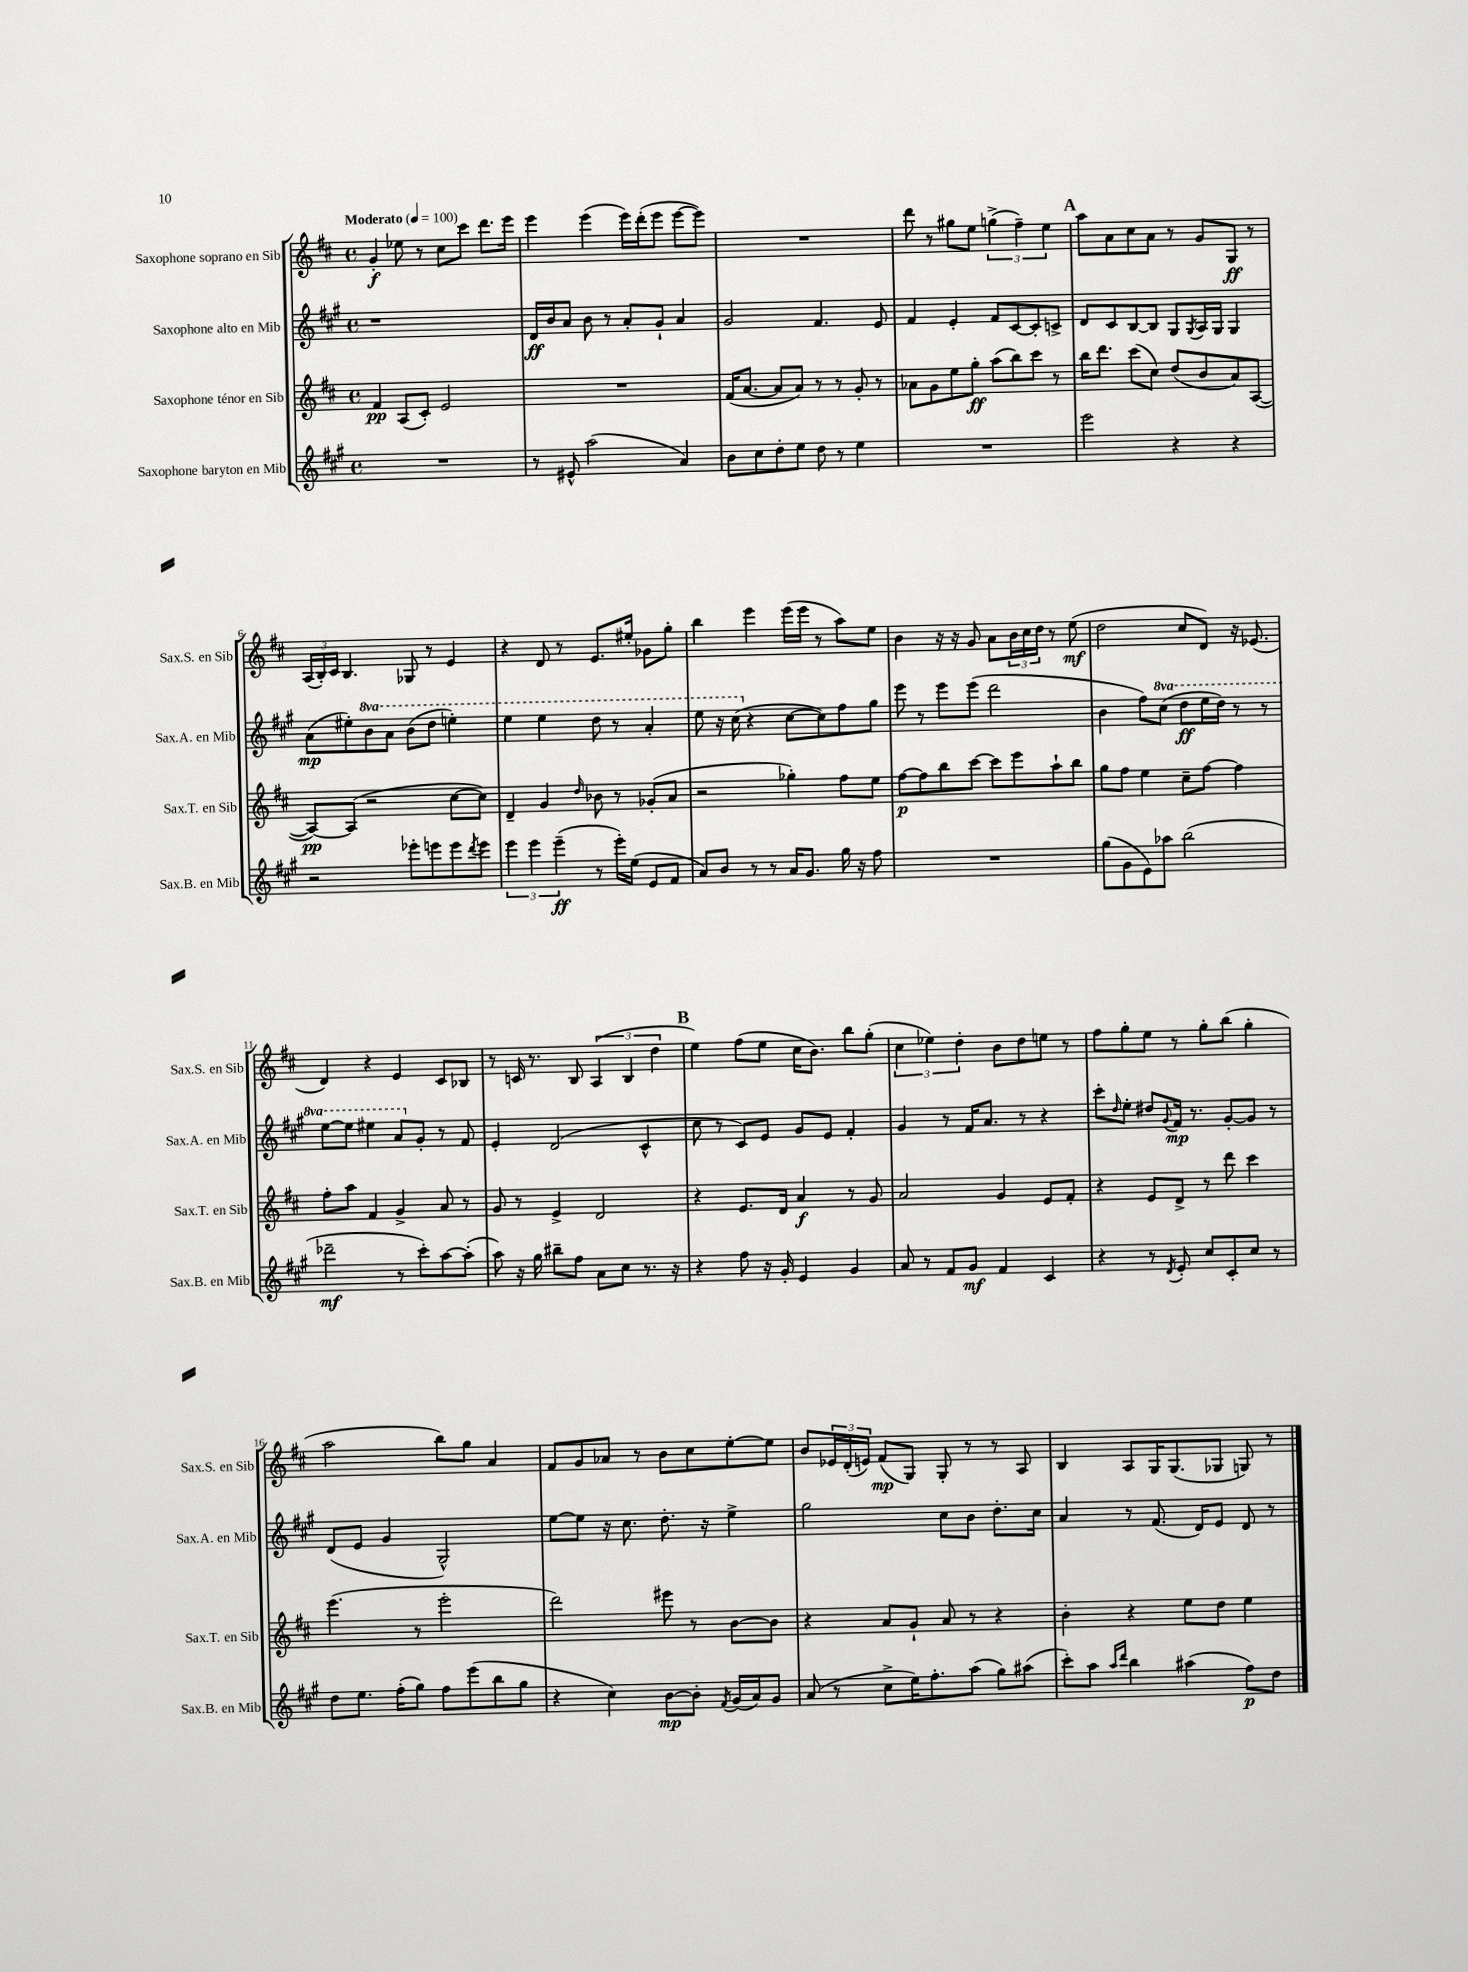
<<
\new StaffGroup <<
\new Staff = "s0" \with { instrumentName = "Saxophone soprano en Sib" shortInstrumentName = "Sax.S. en Sib" } {
    \clef treble \key d \major \defaultTimeSignature \time 4/4 \tempo "Moderato" 4 = 100
    g'4-.\f ees''8 r8 cis''8 cis'''8 d'''8. e'''16 |
    e'''4 e'''4( e'''16) d'''16-.( e'''8 e'''8~ e'''8) |
    R1 |
    d'''8 r8 gis''8 e''8 \tuplet 3/2 { g''4->( fis''4--) e''4 } |
    \mark \markup { \bold "A" } a''8 a'8 cis''8 a'8 r8 g'8 g8\ff r8 |
    \tuplet 3/2 { a16( b16-.) cis'16 } b4. ges8 r8 e'4 |
    r4 d'8 r8 e'8. eis''16-. ges'8 g''8-. |
    b''4 e'''4 e'''16( e'''16 r8 a''8) e''8 |
    b'4 r16 r16 g'8 a'8 \tuplet 3/2 { b'16 cis''16 d''16 } r8 e''8\mf( |
    d''2 cis''8 d'8) r16 ees'8.( |
    d'4) r4 e'4 cis'8 bes8 |
    r8 c'16 r8. b8 \tuplet 3/2 { a4( b4 d''4 } |
    \mark \markup { \bold "B" } e''4) fis''8( e''8 cis''16 b'8.) b''8 g''8-.( |
    \tuplet 3/2 { cis''4 ees''4) d''4-. } b'8 d''8 e''8 r8 |
    fis''8 g''8-. e''8 r8 g''8-. b''8( g''4-. |
    a''2 b''8) g''8 a'4 |
    fis'8 g'8 aes'8 r8 b'8 cis''8 e''8~-. e''8 |
    b'8 \tuplet 3/2 { ees'16 d'16-.( e'16) } fis'8\mp( g8) g8-. r8 r8 a8 |
    b4 a8 g16 g8.( ges8 g8) r8 \bar "|." |
}
\new Staff = "s1" \with { instrumentName = "Saxophone alto en Mib" shortInstrumentName = "Sax.A. en Mib" } {
    \clef treble \key a \major \defaultTimeSignature \time 4/4 \set Staff.ottavationMarkups = #ottavation-simple-ordinals
    r1 |
    d'16\ff b'16 a'8 b'8 r8 a'8-. gis'8-! a'4 |
    gis'2 fis'4. e'8 |
    fis'4 e'4-. fis'8 cis'8~ cis'8-. c'8-> |
    \mark \markup { \bold "A" } d'8 cis'8 b8~ b8 gis8 \acciaccatura { gis8 } a16 gis16 gis4 |
    a'8\mp( eis''8-.) \ottava #1 b''8 a''8 b''8( d'''8 e'''!4-.) |
    e'''4 e'''4 d'''8 r8 a''4-. |
    e'''8 r16 cis'''16( \ottava #0 r4 cis''8~ cis''8) fis''8 gis''8 |
    e'''8 r8 e'''8 e'''8( d'''2 |
    b'4 fis''8) \ottava #1 cis'''8( d'''8\ff e'''16 d'''16) r8 r8 |
    e'''8~ e'''8 eis'''4 a''8 \ottava #0 gis'8-. r8 fis'8 |
    e'4-. d'2( cis'4-^ |
    \mark \markup { \bold "B" } cis''8 r8 cis'8) e'8 gis'8 e'8 fis'4-. |
    gis'4 r8 fis'16 a'8. r8 r4 |
    cis'''8-. \grace { d''16 } e''8-. dis''8 \appoggiatura { gis'8 } fis'16\mp r8. gis'8~-. gis'8 r8 |
    d'8( e'8 gis'4 gis2-^) |
    e''8~ e''8 r16 cis''8. d''8.-. r16 e''4-> |
    gis''2 cis''8 b'8 d''8.-. cis''16 |
    a'4 r8 fis'8.( d'16) e'8 d'8 r8 \bar "|." |
}
\new Staff = "s2" \with { instrumentName = "Saxophone ténor en Sib" shortInstrumentName = "Sax.T. en Sib" } {
    \clef treble \key d \major \defaultTimeSignature \time 4/4
    fis'4\pp a8( cis'8-.) e'2 |
    R1 |
    fis'16( a'8.~ a'8 a'8) r8 r8 g'8-. r8 |
    aes'8 g'8 e''8 g''8-.\ff a''8( b''8) cis'''8 r8 |
    \mark \markup { \bold "A" } b''16 d'''8. cis'''8( cis''8) d''8( b'8 a'8) a8~( |
    a8~\pp) a8( r2 cis''8~ cis''8) |
    d'4-- g'4 \grace { d''16 } bes'8 r8 ges'8-.( a'8 |
    r2 ges''4-.) fis''8 e''8 |
    fis''8~\p fis''8 b''8 cis'''8~ cis'''8 e'''8 a''8-! b''8 |
    g''8 fis''8 e''4 cis''8-- fis''8~ fis''4 |
    fis''8-. a''8 fis'4 g'4-> a'8 r8 |
    g'8 r8 e'4-> d'2 |
    \mark \markup { \bold "B" } r4 e'8. d'16 a'4\f r8 g'8 |
    a'2 g'4 e'8 fis'8-. |
    r4 e'8 d'8-> r8 d'''8 cis'''4 |
    e'''4.( r8 e'''2-. |
    d'''2) eis'''8 r8 b'8~ b'8 |
    r4 a'8 g'8-! a'8 r8 r4 |
    b'4-. r4 e''8 d''8 e''4 \bar "|." |
}
\new Staff = "s3" \with { instrumentName = "Saxophone baryton en Mib" shortInstrumentName = "Sax.B. en Mib" } {
    \clef treble \key a \major \defaultTimeSignature \time 4/4
    R1 |
    r8 eis'8-^ a''2( a'4) |
    b'8 cis''8 d''8-. e''8 d''8 r8 e''4 |
    R1 |
    \mark \markup { \bold "A" } e'''2 r4 r4 |
    r2 ees'''8-. e'''8 e'''8 \acciaccatura { d'''8 } e'''8 |
    \tuplet 3/2 { e'''4 e'''4 e'''4--\ff( } r8 e'''16-.) e''16( e'8 fis'8 |
    a'8) b'8 r8 r8 a'16 gis'8. gis''16 r16 fis''8 |
    R1 |
    gis''8( gis'8 e'8) aes''8 b''2( |
    des'''2--\mf r8 cis'''8-.) a''8~ a''8-.( |
    a''8) r16 gis''16 bis''8-- fis''8 a'8 cis''8 r8. r16 |
    \mark \markup { \bold "B" } r4 fis''8 r16 gis'16-. e'4 gis'4 |
    a'8 r8 fis'8 gis'8\mf fis'4 cis'4 |
    r4 r8 \acciaccatura { d'8 } e'8-. cis''8 cis'8-. cis''8 r8 |
    d''8 e''8. fis''16-.( gis''8) fis''8 e'''8( b''8 gis''8 |
    r4 cis''4) b'8~\mp b'8-. \acciaccatura { fis'8 } gis'16( a'16) gis'8 |
    a'8( r8 cis''8-> e''16) fis''8.-. a''8( gis''8) ais''8( |
    cis'''8-.) a''8 \grace { a''16 d'''16 } b''4 ais''4( fis''8\p) d''8 \bar "|." |
}
>>
>>
